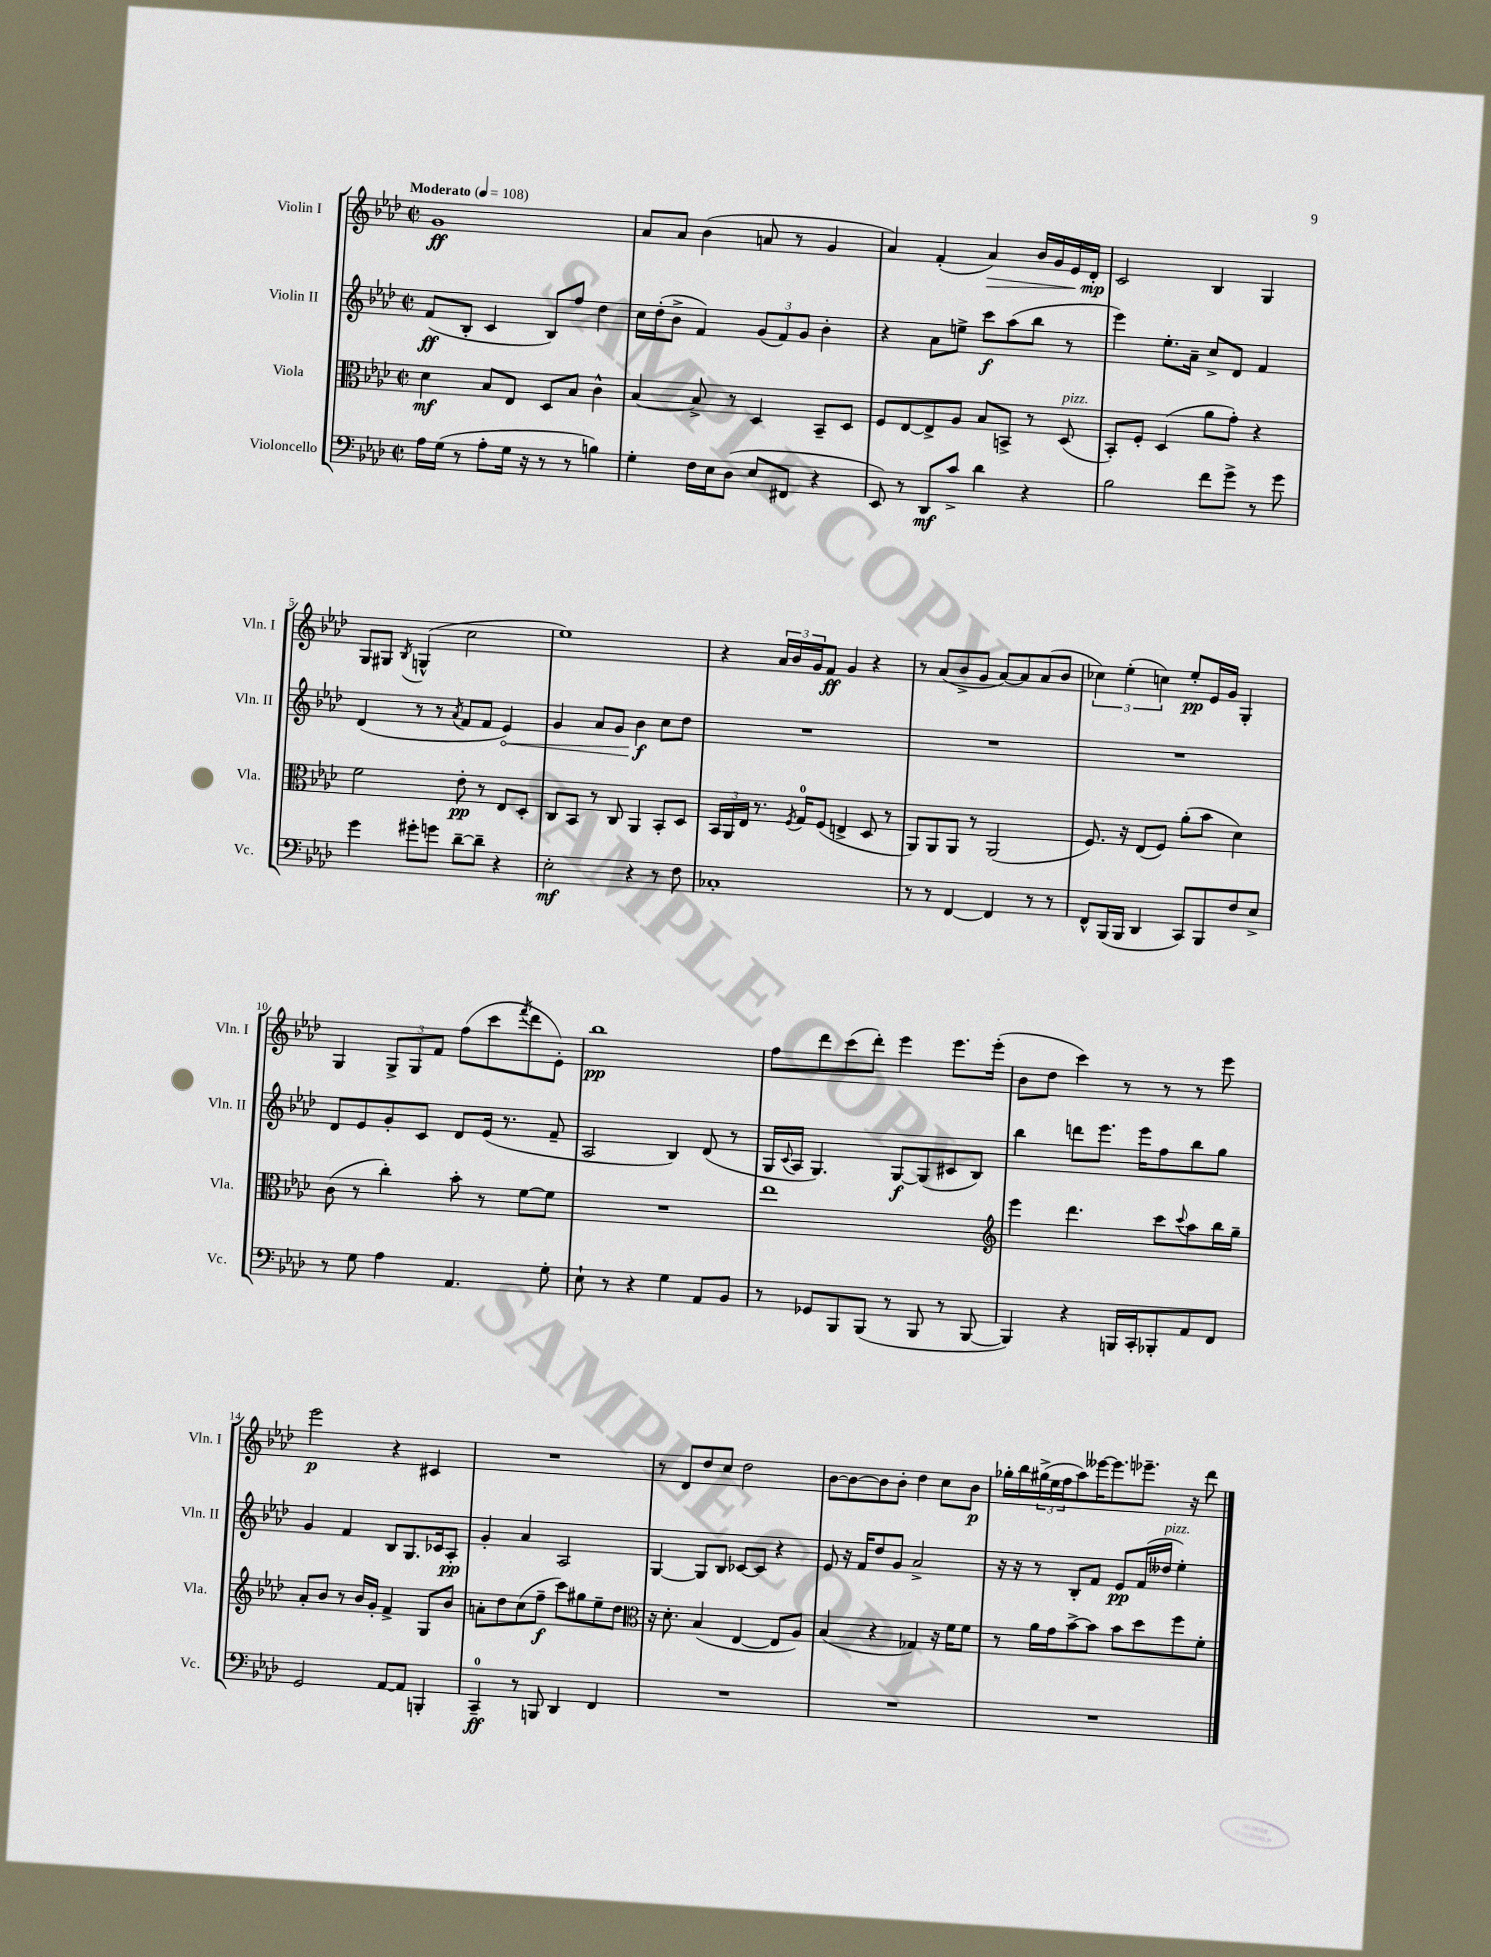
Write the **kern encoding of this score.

**kern	**dynam	**kern	**dynam	**kern	**dynam	**kern	**dynam
*part4	*part4	*part3	*part3	*part2	*part2	*part1	*part1
*staff4	*staff4	*staff3	*staff3	*staff2	*staff2	*staff1	*staff1
*I"Violoncello	*	*I"Viola	*	*I"Violin II	*	*I"Violin I	*
*I'Vc.	*	*I'Vla.	*	*I'Vln. II	*	*I'Vln. I	*
*clefF4	*	*clefC3	*	*clefG2	*	*clefG2	*
*k[b-e-a-d-]	*	*k[b-e-a-d-]	*	*k[b-e-a-d-]	*	*k[b-e-a-d-]	*
*M2/2	*	*M2/2	*	*M2/2	*	*M2/2	*
*met(c|)	*	*met(c|)	*	*met(c|)	*	*met(c|)	*
*MM108	*	*MM108	*	*MM108	*	*MM108	*
=1	=1	=1	=1	=1	=1	=1	=1
!	!	!	!	!	!	!LO:TX:a:B:t=Moderato	!
16A-\LL	.	4d-\	mf	(8f/L	ff	1g	ff
(16G\JJ	.	.	.	.	.	.	.
8r	.	.	.	8B-'/J	.	.	.
8A-'\L	.	8B-/L	.	4c/	.	.	.
16G\Jk	.	8E-/J	.	.	.	.	.
16r	.	.	.	.	.	.	.
8r	.	8D-/L	.	8B-/L)	.	.	.
8r	.	8B-/J	.	8ff/J	.	.	.
4Bn\)	.	4c^^\	.	4dd-\	.	.	.
=2	=2	=2	=2	=2	=2	=2	=2
4G'\	.	[4B-/	.	16cc\LL	.	8a-/L	.
.	.	.	.	(16dd-'\J	.	.	.
.	.	.	.	8b-^\J	.	8a-/J	.
16F\LL	.	8B-^/]	.	4f/)	.	(4b-\	.
16E-\J	.	.	.	.	.	.	.
(8D-\J	.	8r	.	.	.	.	.
8E-/L	.	4D-/	.	(12g/L	.	8an/	.
.	.	.	.	12f/)	.	.	.
8FF#X/J	.	.	.	.	.	8r	.
.	.	.	.	12g/J	.	.	.
4r	.	8BB-~/L	.	4b-'\	.	4g/	.
.	.	8D-/J	.	.	.	.	.
=3	=3	=3	=3	=3	=3	=3	=3
8EE-/)	.	8F/L	.	4r	.	4a-/)	.
8r	.	[8E-/	.	.	.	.	.
8DD-/L	mf	8E-^/]	.	8a-\L	.	(4f'/	.
8c^/J	.	8A-/J	.	8een^\J	.	.	.
!	!	!	!	!	!	!	!LO:HP:b
4d-\	.	8B-/L	.	8ccc\L	f	4a-/)	>
.	.	8BBn^/J	.	(8aa-\	.	.	.
4r	.	8r	.	8bb-\J	.	16b-/LL	.
.	.	.	.	.	.	16g/	.
!	!	!LO:TX:a:i:t=pizz.	!	!	!	!	!
.	.	(8D-/	.	8r	.	16e-/	.
.	.	.	.	.	.	16d-'/JJ	mp
.	.	.	.	.	.	.	]
=4	=4	=4	=4	=4	=4	=4	=4
2B-\	.	8BB-'/L)	.	4eee-\)	.	2c/	.
.	.	8F'/J	.	.	.	.	.
.	.	(4D-/	.	8.ee-'\L	.	.	.
.	.	.	.	16a-~\Jk	.	.	.
8f\L	.	8a-\L	.	8cc^/L	.	4B-/	.
8g^\J	.	8g'\J)	.	8d-/J	.	.	.
8r	.	4r	.	4f/	.	4G/	.
8g\	.	.	.	.	.	.	.
!!LO:LB:g=z
=5	=5	=5	=5	=5	=5	=5	=5
4g\	.	2f\	.	(4d-/	.	8G/L	.
.	.	.	.	.	.	8G#X/J	.
.	.	.	.	.	.	8qB-/	.
8g#X'\L	.	.	.	8r	.	(4Gn^^/	.
8gn\J	.	.	.	8r	.	.	.
.	.	.	.	8qa-/	.	.	.
[8d-~\L	.	8e-'\	pp	8f/L	.	2cc\	.
8d-~\J]	.	8r	.	8f/J	.	.	.
!	!	!	!	!	!LO:HP:b	!	!
4r	.	8E-/L	.	4e-/)	<	.	.
.	.	8D-'/J	.	.	.	.	.
=6	=6	=6	=6	=6	=6	=6	=6
2E-'\	mf	8C/L	.	4g/	.	1ee-)	.
.	.	8BB-/J	.	.	.	.	.
.	.	8r	.	8a-/L	.	.	.
.	.	8C/	.	8g/J	.	.	.
4r	.	4AA-/	.	4b-\	f	.	.
8r	.	8BB-'/L	.	8cc\L	[	.	.
8F\	.	8D-/J	.	8dd-\J	.	.	.
=7	=7	=7	=7	=7	=7	=7	=7
1C-X'	.	24BB-/LL	.	1r	.	4r	.
.	.	24AA-/	.	.	.	.	.
.	.	24E-/JJ	.	.	.	.	.
.	.	8.r	.	.	.	.	.
.	.	.	.	.	.	24a-/LL	.
.	.	.	.	.	.	24b-/	.
.	.	8qF/	.	.	.	.	.
.	.	16G/KL	.	.	.	.	.
.	.	.	.	.	.	24g/J	.
.	.	(8F/J	.	.	.	8f/J	ff
.	.	4En^/	.	.	.	4g/	.
.	.	8D-/	.	.	.	4r	.
.	.	8r	.	.	.	.	.
=8	=8	=8	=8	=8	=8	=8	=8
8r	.	8AA-/L)	.	1r	.	8r	.
8r	.	8AA-/	.	.	.	(8a-/L	.
[4FF/	.	8AA-/J	.	.	.	8b-^/	.
.	.	8r	.	.	.	8g/J	.
4FF/]	.	(2AA-/	.	.	.	[8a-/L)	.
.	.	.	.	.	.	8a-/]	.
8r	.	.	.	.	.	(8a-/	.
8r	.	.	.	.	.	8b-/J	.
=9	=9	=9	=9	=9	=9	=9	=9
8FF^^/L	.	8.F/)	.	1r	.	6cc-X\)	.
(16BBB-/L	.	.	.	.	.	.	.
.	.	.	.	.	.	(6ee-'\	.
16BBB-/JJ	.	16r	.	.	.	.	.
4DD-/	.	(8E-/L	.	.	.	.	.
.	.	.	.	.	.	6ccn\)	.
.	.	8F/J)	.	.	.	.	.
8CC/L)	.	(8a-'\L	.	.	.	8ee-'/L	pp
8BBB-/	.	8b-\J	.	.	.	16e-/L	.
.	.	.	.	.	.	16g/JJ	.
8F/	.	4d-\)	.	.	.	4G'/	.
8E-^/J	.	.	.	.	.	.	.
!!LO:LB:g=z
=10	=10	=10	=10	=10	=10	=10	=10
8r	.	(8c\	.	8d-/L	.	4G/	.
8G\	.	8r	.	8e-/	.	.	.
4A-\	.	4cc'\)	.	8g'/	.	12G^/L	.
.	.	.	.	.	.	12G/	.
.	.	.	.	8c/J	.	.	.
.	.	.	.	.	.	12f/J	.
4.AA-/	.	8b-'\	.	8d-/L	.	(8ff\L	.
.	.	8r	.	(16e-/Jk	.	8ccc\	.
.	.	.	.	8.r	.	.	.
.	.	.	.	.	.	8qfff/	.
.	.	[8f\L	.	.	.	8ddd-\	.
8G'\	.	8f\J]	.	8f~/	.	8e-'\J)	.
=11	=11	=11	=11	=11	=11	=11	=11
8E-`\	.	1r	.	2A-/	.	1bb-	pp
8r	.	.	.	.	.	.	.
4r	.	.	.	.	.	.	.
4G\	.	.	.	4B-/)	.	.	.
8AA-/L	.	.	.	(8d-/	.	.	.
8BB-/J	.	.	.	8r	.	.	.
=12	=12	=12	=12	=12	=12	=12	=12
8r	.	1ee-	.	16G/LL	.	8ff\L	.
.	.	.	.	8qqc/	.	.	.
.	.	.	.	16A-/JJ	.	.	.
8GG-X/L	.	.	.	4.G/)	.	8ddd-\	.
8BBB-/	.	.	.	.	.	(8ccc\	.
(8BBB-/J	.	.	.	.	.	8ddd-'\J)	.
8r	.	.	.	[8G/L	f	4eee-\	.
8BBB-/	.	.	.	(8G/]	.	.	.
8r	.	.	.	8c#X/	.	8.eee-\L	.
[8BBB-/	.	.	.	8B-/J)	.	.	.
.	.	.	.	.	.	(16eee-'\Jk	.
=13	=13	=13	=13	=13	=13	=13	=13
*	*	*clefG2	*	*	*	*	*
4BBB-/])	.	4eee-\	.	4bb-\	.	8b-\L	.
.	.	.	.	.	.	8dd-\J	.
4r	.	4.ddd-\	.	8dddn\L	.	4ccc\)	.
.	.	.	.	8.eee-\J	.	.	.
16BBBn/LL	.	.	.	.	.	8r	.
16CC'/J	.	.	.	16eee-\KL	.	.	.
8BBB-X'/	.	8ccc\L	.	8ff\	.	8r	.
.	.	8qqccc/	.	.	.	.	.
8AA-/	.	8aa-\	.	8bb-\	.	8r	.
8FF/J	.	16bb-\L	.	8gg\J	.	8eee-\	.
.	.	16gg~\JJ	.	.	.	.	.
!!LO:LB:g=z
=14	=14	=14	=14	=14	=14	=14	=14
2GG/	.	8a-'/L	.	4g/	.	2eee-\	p
.	.	8b-/J	.	.	.	.	.
.	.	8r	.	4f/	.	.	.
.	.	16b-/LL	.	.	.	.	.
.	.	16g'/JJ	.	.	.	.	.
[8AA-/L	.	4f^/	.	8B-/L	.	4r	.
8AA-/J]	.	.	.	8.G/	.	.	.
4BBBn'/	.	8G/L	.	.	.	4c#X/	.
.	.	.	.	16c-X/k	.	.	.
.	.	8b-/J	.	8A-'/J	pp	.	.
=15	=15	=15	=15	=15	=15	=15	=15
4CC~/	ff	8an'\L	.	4g'/	.	1r	.
.	.	8dd-\	.	.	.	.	.
8r	.	(8cc\	.	4a-/	.	.	.
8BBBn/	.	8ff~\J	f	.	.	.	.
4DD-/	.	8ccc\L)	.	2A-/	.	.	.
.	.	8gg#X\	.	.	.	.	.
4FF/	.	8ee-~\	.	.	.	.	.
.	.	8dd-\J	.	.	.	.	.
=16	=16	=16	=16	=16	=16	=16	=16
*	*	*clefC3	*	*	*	*	*
1r	.	16r	.	[4G/	.	8r	.
.	.	8.d-'\	.	.	.	.	.
.	.	.	.	.	.	8d-/L	.
.	.	(4B-/	.	8G/L]	.	8dd-/	.
.	.	.	.	8B-/J	.	8cc/J	.
.	.	[4E-/	.	[8c-X/L	.	2dd-\	.
.	.	.	.	8c-/J]	.	.	.
.	.	8E-/L]	.	4r	.	.	.
.	.	8A-/J)	.	.	.	.	.
=17	=17	=17	=17	=17	=17	=17	=17
1r	.	(4B-/	.	8e-/	.	[8b-\L	.
.	.	.	.	16r	.	8b-\_	.
.	.	.	.	16f/KL	.	.	.
.	.	4r	.	8dd-/	.	8b-\]	.
.	.	.	.	8g/J	.	8b-'\J	.
.	.	4G-X/)	.	2a-^/	.	4dd-\	.
.	.	16r	.	.	.	8cc\L	.
.	.	16f\KL	.	.	.	.	.
.	.	8f\J	.	.	.	8b-\J	p
=18	=18	=18	=18	=18	=18	=18	=18
1r	.	8r	.	16r	.	16gg-X'\LL	.
.	.	.	.	16r	.	16bb-\	.
.	.	16a-\LL	.	8r	.	(24gg#X^\	.
.	.	.	.	.	.	24ee-\	.
.	.	16g\J	.	.	.	.	.
.	.	.	.	.	.	24ff\J	.
.	.	[8b-^\	.	8B-'/L	.	8aa-\)	.
.	.	8b-\J]	.	8f/J	.	[16eee--X\K	.
.	.	.	.	.	.	8.eee--\]	.
.	.	8b-\L	.	8e-/L	pp	.	.
.	.	8dd-\	.	(16f/L	.	8.eee-X~\J	.
!	!	!	!	!LO:TX:a:i:t=pizz.	!	!	!
.	.	.	.	16dd--X/JJ	.	.	.
.	.	8ff\	.	4ee-'\)	.	.	.
.	.	.	.	.	.	16r	.
.	.	8f'\J	.	.	.	8ddd-\	.
==	==	==	==	==	==	==	==
*-	*-	*-	*-	*-	*-	*-	*-
